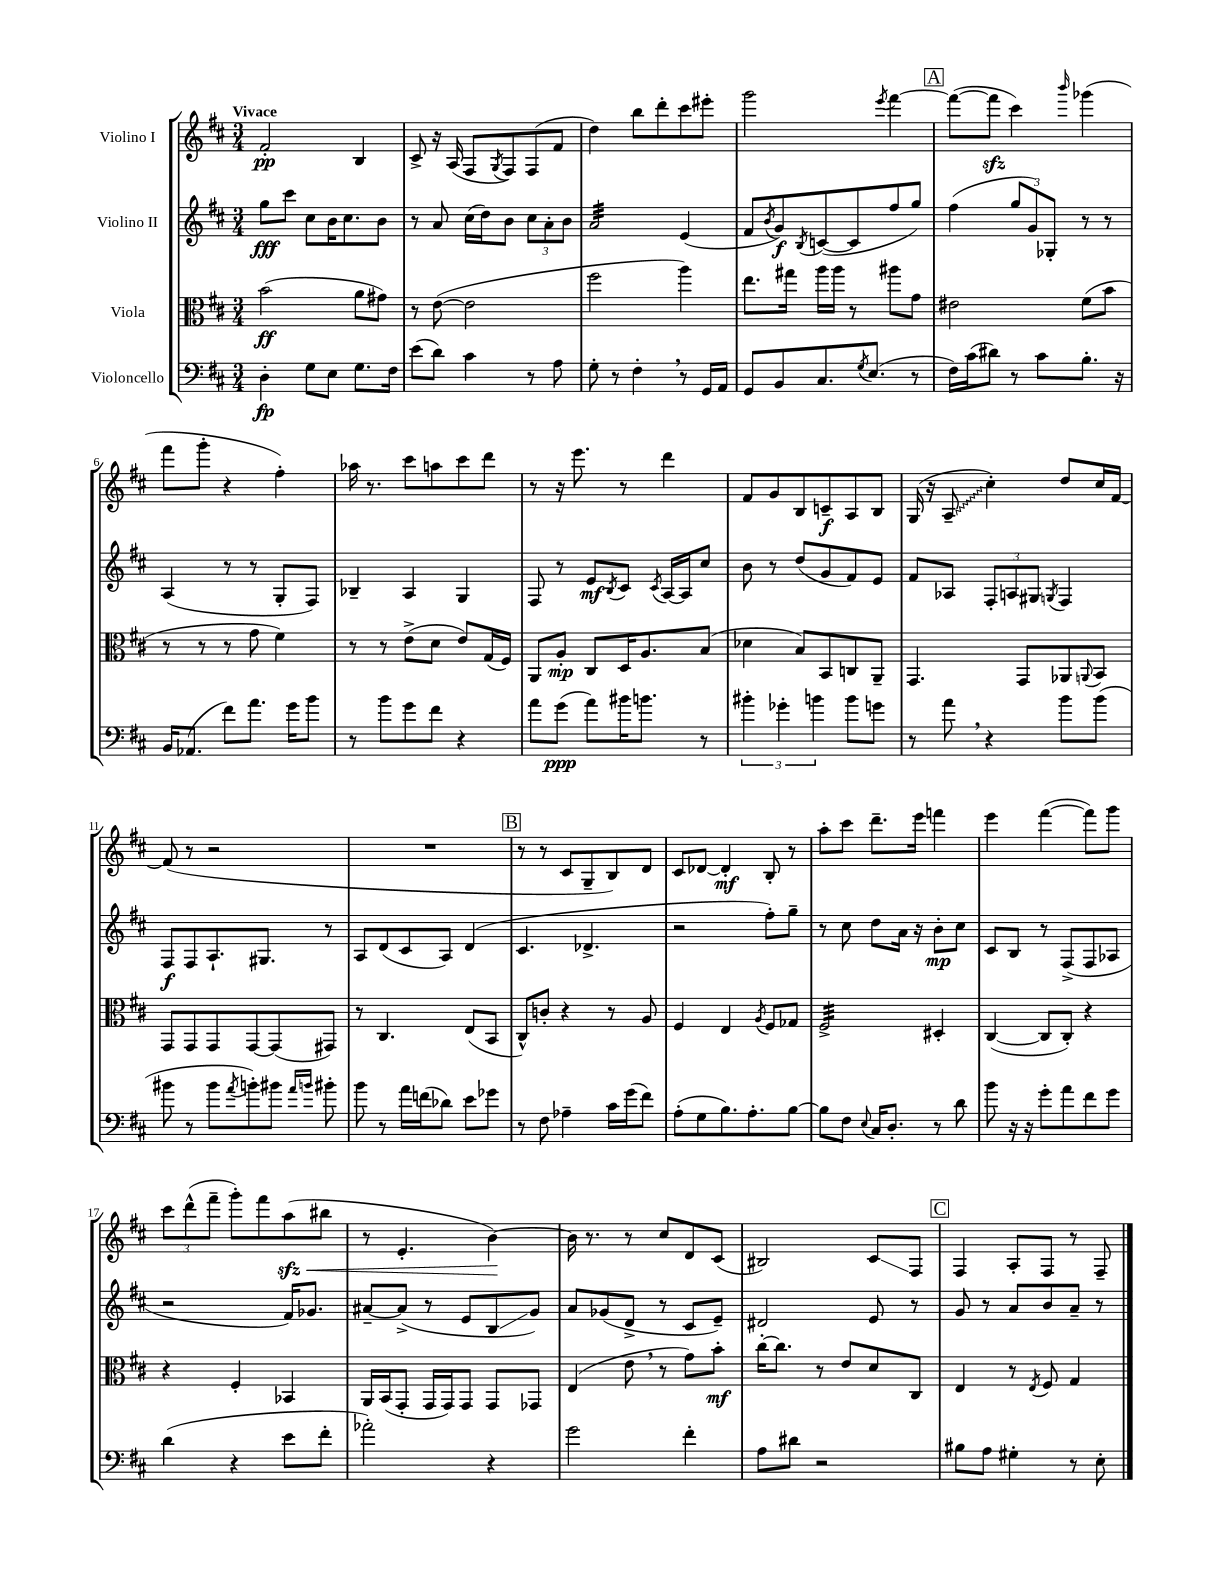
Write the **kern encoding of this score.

**kern	**kern	**kern	**kern
*staff4	*staff3	*staff2	*staff1
*clefF4	*clefC3	*clefG2	*clefG2
*k[f#c#]	*k[f#c#]	*k[f#c#]	*k[f#c#]
*M3/4	*M3/4	*M3/4	*M3/4
4D'	(2b	8gg	2f#'
.	.	8ccc#	.
8G	.	8cc#	.
8E	.	16b	.
.	.	8.cc#	.
8.G	8a	.	4B
.	8g#)	8b	.
16F#	.	.	.
=	=	=	=
(8e	8r	8r	8c#^
8d)	([8e	8a	16r
.	.	.	(16A
4c#	2e]	(16cc#	8F#
.	.	16dd)	.
.	.	.	8qG
.	.	8b	8F#)
8r	.	12cc#	(8F#
.	.	12a'	.
8A	.	.	8f#
.	.	12b	.
=	=	=	=
8G'	2ff#	2a	4dd)
8r	.	.	.
4F#'	.	.	8bb
.	.	.	8ddd'
8r	4aa)	(4e	8ccc#
16GG	.	.	8eee#'
16AA	.	.	.
=	=	=	=
8GG	8.ee	8f#	2ggg
.	.	8qb	.
8BB	.	8g)	.
.	16gg#	.	.
.	.	8qB	.
8.C#	16aa	([8c	.
.	16aa	.	.
.	8r	8c]	.
8qG	.	.	.
(8.E	.	.	.
.	.	.	8qeee
.	8aa#	8ff#	[4fff#
8r	8g	8gg)	.
=	=	=	=
16F#)	2e#	(4ff#	(8fff#_
(16c#	.	.	.
8d#)	.	.	8fff#]
8r	.	12gg	4ccc#)
.	.	12g)	.
8c#	.	.	.
.	.	12G-'	.
.	.	.	16qqbbb
8.B'	(8f#	8r	(4ggg-
.	8b	8r	.
16r	.	.	.
=	=	=	=
16BB	8r	(4A	8fff#
(8.AA-	.	.	.
.	8r	.	8ggg'
8f#)	8r	8r	4r
8.a	8g	8r	.
.	4f#)	8G'	4ff#')
16g	.	.	.
8b	.	8F#)	.
=	=	=	=
8r	8r	4B-~	16aa-
.	.	.	8.r
8b	8r	.	.
8g	(8e^	4A	8ccc#
8f#	8d	.	8aa
4r	8e)	4G	8ccc#
.	(16G	.	8ddd
.	16F#)	.	.
=	=	=	=
8a	8AA	8F#	8r
(8g	8A'	8r	16r
.	.	.	8.eee
8a)	8C#	8e	.
.	.	8qB	.
16b#	16D	8c#	8r
8.b	8.A	.	.
.	.	8qc#	.
.	.	[16A	4ddd
.	.	16A]	.
8r	(8B	8cc#	.
=	=	=	=
6b#'	4d-	8b	8f#
.	.	8r	8g
6g-'	.	.	.
.	8B)	(8dd	8B
6b	.	.	.
.	8BB	8g	8c~
8b	8C	8f#)	8A
8g	8AA~	8e	8B
=	=	=	=
8r	4.GG	8f#	(16G
.	.	.	16r
8a	.	8A-	8A~
4r	.	12F#'	4cc#')
.	.	12A	.
.	8GG	.	.
.	.	12G#	.
.	.	8qG	.
8b	8AA-	4F#	8dd
.	8qqAA	.	.
(8b	8BB	.	16cc#
.	.	.	[16f#
=	=	=	=
8b#	8GG	8F#	(8f#]
8r	8GG	8F#	8r
8b#	8GG	8.A`	2r
8qa	.	.	.
8b')	[8GG	.	.
.	.	8.G#	.
8b#	(8GG]	.	.
16qqa	.	.	.
16qqb	.	.	.
8b#'	8GG#)	8r	.
=	=	=	=
8b	8r	8A	2.r
8r	4.C#	(8d	.
16a	.	8c#	.
(16f	.	.	.
8d-)	.	8A)	.
8e	(8E	(4d	.
8g-	8BB	.	.
=	=	=	=
8r	8C#^^)	4.c#	8r
8F#	8c'	.	8r
4A-~	4r	.	8c#
.	.	4.d-^	8G~
16c#	8r	.	8B)
(16g	.	.	.
8f#)	8A	.	8d
=	=	=	=
(8A'	4F#	2r	8c#
8G	.	.	[8d-
8.B)	4E	.	4d-']
8.A'	.	.	.
.	8qA	.	.
.	8F#	8ff#')	8B'
[8B	8G-	8gg~	8r
=	=	=	=
8B]	2F#^	8r	8aa'
8F#	.	8cc#	8ccc#
8qqE	.	.	.
16C#	.	8dd	8.ddd~
8.D'	.	.	.
.	.	16a	.
.	.	16r	16eee
8r	4D#'	8b'	4fff
8d	.	8cc#	.
=	=	=	=
8b	([4C#	8c#	4eee
16r	.	8B	.
16r	.	.	.
8g'	8C#]	8r	([4fff#
8a	8C#')	(8F#^	.
8f#	4r	8F#	8fff#])
8g	.	8A-	8ggg
=	=	=	=
(4d	4r	2r	12ccc#
.	.	.	(12ddd^^
.	.	.	12fff#~
4r	4F#'	.	8ggg')
.	.	.	8fff#
8e	4BB-	16f#)	(8aa
.	.	8.g-	.
8f#'	.	.	8bb#
=	=	=	=
2a-')	16AA	[8a#~	8r
.	(16BB	.	.
.	8GG'	(8a#^]	4.e'
.	16GG	8r	.
.	16GG)	.	.
.	8GG	8e	.
4r	8GG	8B	[4b)
.	8GG-	8g)	.
=	=	=	=
2g	(4E	8a	16b]
.	.	.	8.r
.	.	(8g-	.
.	8e	8d^	8r
.	8r	8r	8cc#
4f#'	8g)	8c#	8d
.	8b'	8e~)	(8c#
=	=	=	=
8A	[16cc#'	2d#	2B#)
.	8.cc#]	.	.
8d#	.	.	.
2r	8r	.	.
.	8e	.	.
.	8d	8e	8c#
.	8C#	8r	8F#
=	=	=	=
8B#	4E	8g	4F#
8A	.	8r	.
4G#'	8r	8a	8A'
.	8qE	.	.
.	8F#	8b	8F#
8r	4G	8a~	8r
8E'	.	8r	8F#~
==	==	==	==
*-	*-	*-	*-
